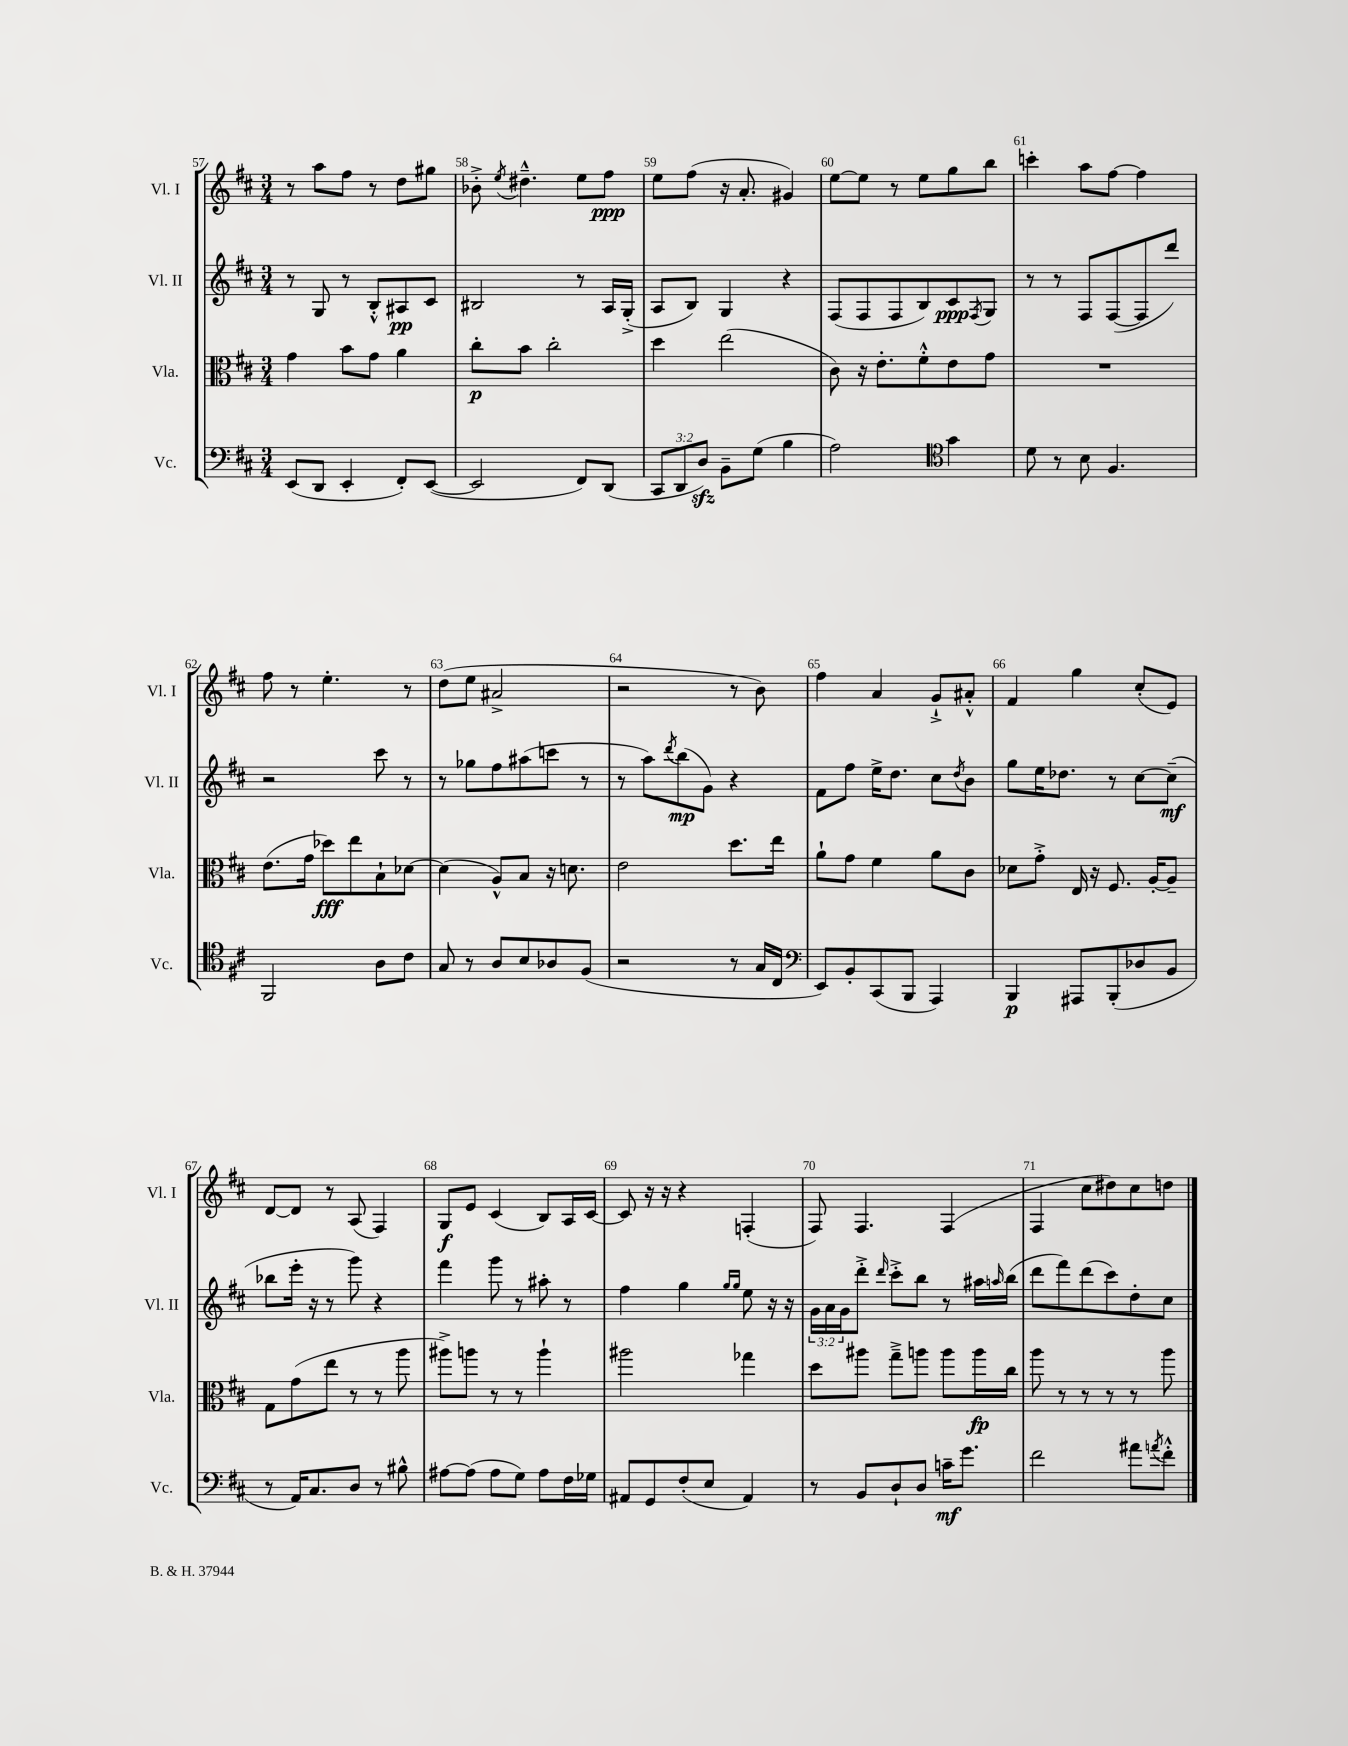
<<
\new StaffGroup <<
\new Staff = "s0" \with { instrumentName = "Vl. I" shortInstrumentName = "Vl. I" } {
    \clef treble \key d \major \numericTimeSignature \time 3/4
    r8 a''8 fis''8 r8 d''8 gis''8 |
    bes'8-.-> \acciaccatura { e''8 } dis''4.---^ e''8 fis''8\ppp |
    e''8 fis''8( r16 a'8.-. gis'4) |
    e''8~ e''8 r8 e''8 g''8 b''8 |
    c'''4-. a''8 fis''8~ fis''4 |
    fis''8 r8 e''4.-. r8 |
    d''8( e''8 ais'2-> |
    r2 r8 b'8) |
    fis''4 a'4 g'8-!-> ais'8-.-^ |
    fis'4 g''4 cis''8-.( e'8) |
    d'8~ d'8 r8 a8( fis4) |
    g8\f e'8 cis'4( b8) a16 cis'16~ |
    cis'8 r16 r16 r4 f4-.( |
    fis8) fis4. fis4( |
    fis4 cis''8 dis''8) cis''8 d''8 \bar "|." |
}
\new Staff = "s1" \with { instrumentName = "Vl. II" shortInstrumentName = "Vl. II" } {
    \clef treble \key d \major \numericTimeSignature \time 3/4 \override Staff.TupletNumber.text = #tuplet-number::calc-fraction-text
    r8 g8 r8 b8-.-^ ais8\pp cis'8 |
    bis2 r8 a16 g16-.->( |
    a8 b8) g4 r4 |
    fis8( fis8 fis8 b8) cis'8\ppp \acciaccatura { fis8 } g8 |
    r8 r8 fis8 fis8~( fis8 d'''8) |
    r2 cis'''8 r8 |
    r8 ges''8 fis''8 ais''8( c'''8 r8 |
    r8 a''8) \acciaccatura { d'''8 } b''8\mp( g'8) r4 |
    fis'8 fis''8 e''16-> d''8. cis''8 \acciaccatura { d''8 } b'8 |
    g''8 e''16 des''8. r8 cis''8~ cis''8--\mf( |
    bes''8 e'''16-. r16 r8 g'''8) r4 |
    fis'''4 g'''8 r8 ais''8-. r8 |
    fis''4 g''4 \grace { g''16 g''16 } e''8 r16 r16 |
    \tuplet 3/2 { g'16 a'16 g'16 } d'''8-.-> \grace { d'''16 } cis'''8-.-> b''8 r8 ais''16 \grace { a''16 } b''16( |
    d'''8 fis'''8) d'''8( cis'''8) d''8-. cis''8 \bar "|." |
}
\new Staff = "s2" \with { instrumentName = "Vla." shortInstrumentName = "Vla." } {
    \clef alto \key d \major \numericTimeSignature \time 3/4
    g'4 b'8 g'8 a'4 |
    cis''8-.\p b'8 cis''2-. |
    d''4 e''2( |
    cis'8) r16 e'8.-. fis'8-.-^ e'8 g'8 |
    R2. |
    e'8.( g'16 des''8\fff) e''8 b8-! des'8~ |
    des'4( a8-^) b8 r16 d'8. |
    e'2 d''8. e''16 |
    a'8-! g'8 fis'4 a'8 cis'8 |
    des'8 g'8-.-> e16 r16 fis8. a16~-. a8-- |
    g8 g'8( e''8 r8 r8 a''8 |
    ais''8->) a''8 r8 r8 a''4-! |
    ais''2 ges''4 |
    d''8 ais''8 g''8---> a''8 a''8 a''16\fp cis''16 |
    a''8 r8 r8 r8 r8 a''8 \bar "|." |
}
\new Staff = "s3" \with { instrumentName = "Vc." shortInstrumentName = "Vc." } {
    \clef bass \key d \major \numericTimeSignature \time 3/4 \override Staff.TupletNumber.text = #tuplet-number::calc-fraction-text
    e,8( d,8 e,4-. fis,8-.) e,8~( |
    e,2 fis,8) d,8( |
    \tuplet 3/2 { cis,8 d,8 d8\sfz) } b,8-- g8( b4 |
    a2) \clef tenor g'4 |
    d'8 r8 b8 fis4. |
    fis,2 a8 cis'8 |
    g8 r8 a8 b8 aes8 fis8( |
    r2 r8 g16 cis16 |
    \clef bass e,8) b,8-. cis,8( b,,8 a,,4) |
    b,,4\p ais,,8 b,,8-.( des8 b,8 |
    r8 a,16) cis8. d8 r8 bis8-^ |
    ais8~ ais8( ais8 g8) ais8 fis16 ges16 |
    ais,8 g,8 fis8-.( e8 ais,4) |
    r8 b,8 d8-! d8 c'16--\mf g'8. |
    fis'2 ais'8 \acciaccatura { a'8 } fis'8-.-^ \bar "|." |
}
>>
>>
\layout { \context { \Score currentBarNumber = #57 \override BarNumber.break-visibility = ##(#f #t #t) barNumberVisibility = #all-bar-numbers-visible } }
